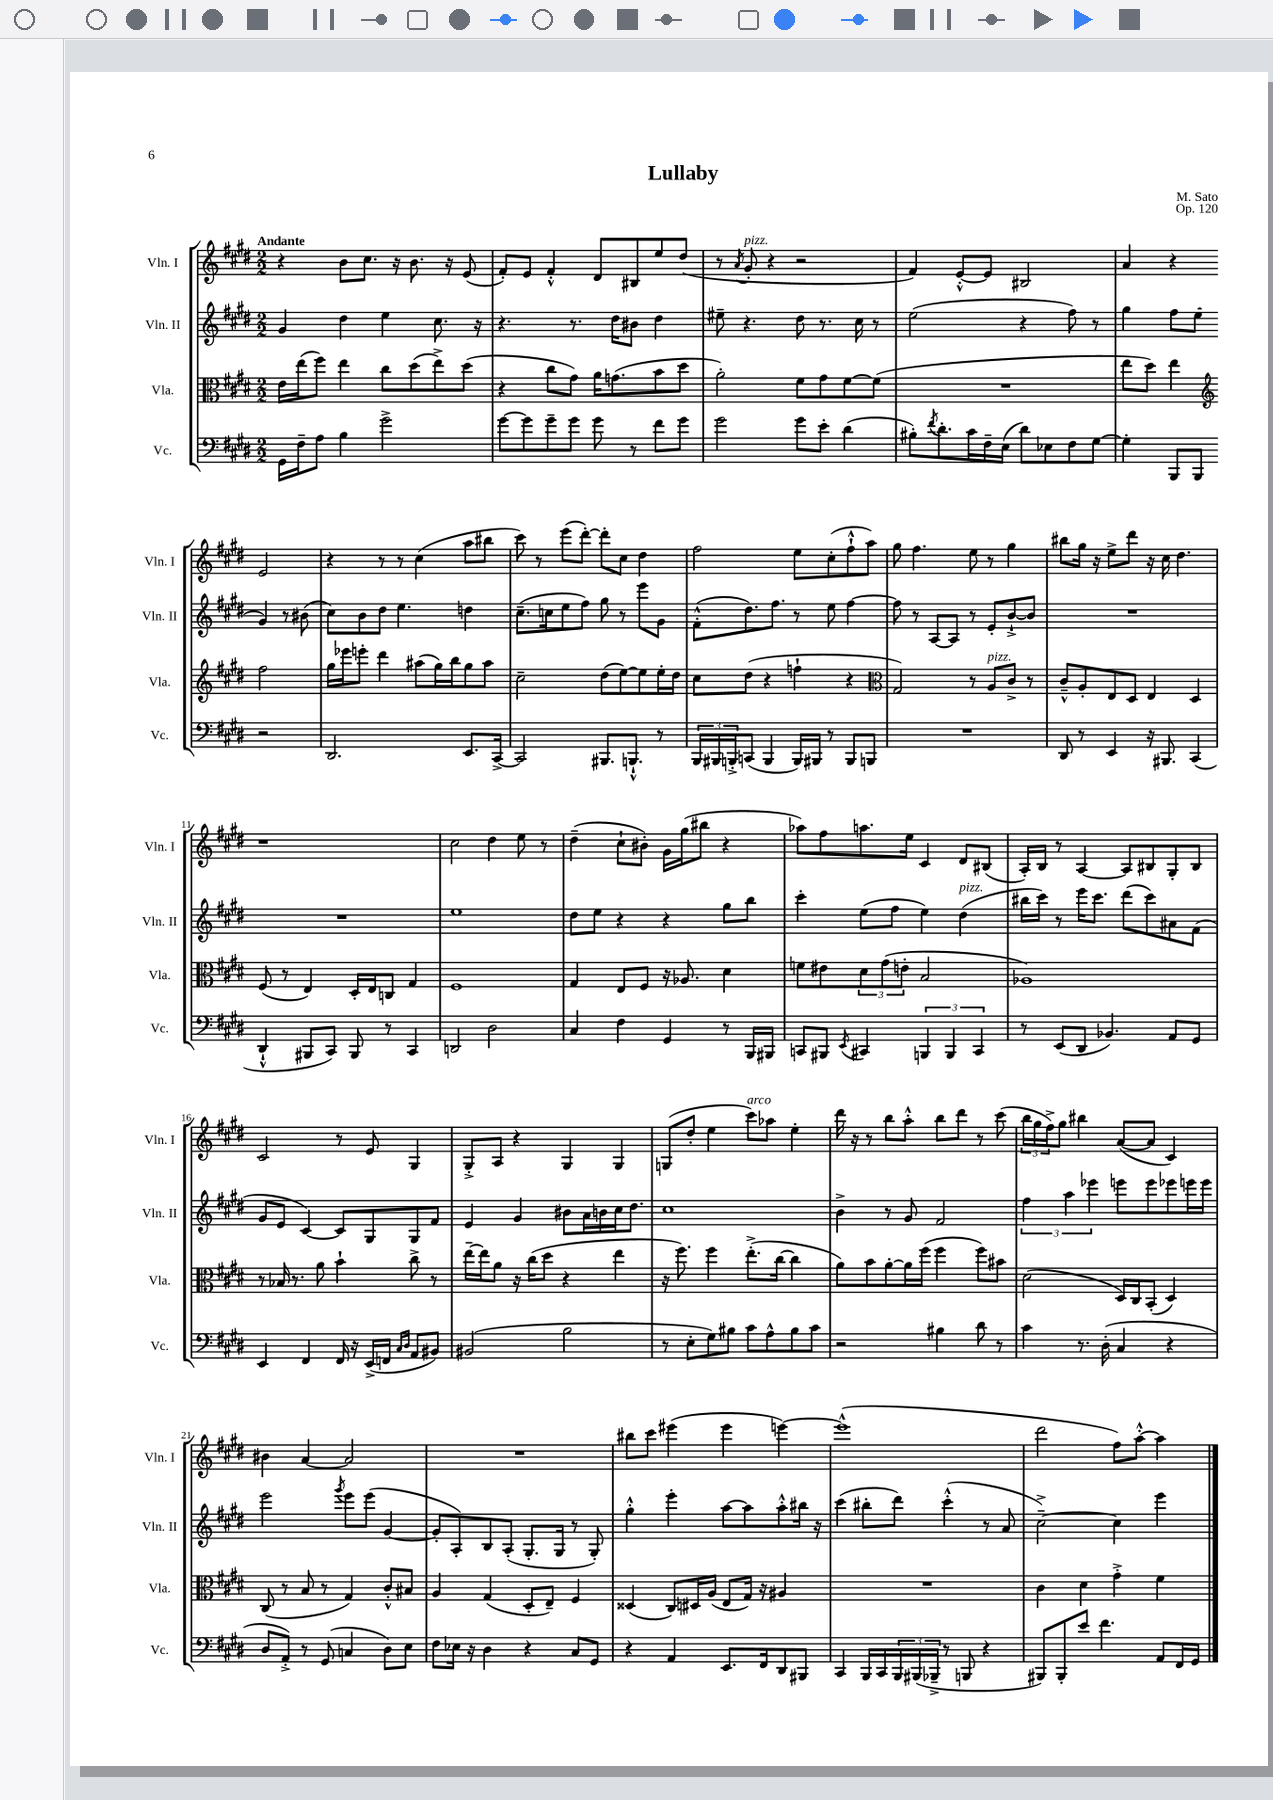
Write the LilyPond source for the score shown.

\header { title = "Lullaby" composer = "M. Sato" opus = "Op. 120" }
<<
\new StaffGroup <<
\new Staff = "s0" \with { instrumentName = "Vln. I" shortInstrumentName = "Vln. I" } {
    \clef treble \key e \major \numericTimeSignature \time 2/2 \tempo "Andante"
    r4 b'8 cis''8. r16 b'8. r16 e'8( |
    fis'8-.) e'8 fis'4-.-^ dis'8 bis8 e''8 dis''8( |
    r8 \acciaccatura { a'8 } gis'8-.^\markup { \italic "pizz." } r4 r2 |
    fis'4) e'8~-.-^ e'8 bis2 |
    a'4 r4 e'2 |
    r4 r8 r8 cis''4( a''8 bis''8 |
    cis'''8) r8 e'''8( dis'''8~-.) dis'''8-. cis''8 dis''4 |
    fis''2 e''8 cis''8-.( fis''8-!-^ a''8) |
    gis''8 fis''4. e''8 r8 gis''4 |
    bis''8 gis''16 r16 e''8-> dis'''8 r16 cis''16 dis''4. |
    r1 |
    cis''2 dis''4 e''8 r8 |
    dis''4--( cis''8-! bis'8-.) gis'16 gis''16( bis''8 r4 |
    aes''8) fis''8 a''8. e''16 cis'4 dis'8 bis8( |
    a16-.) b16 r8 a4~ a8 bis8 gis8-. bis8 |
    cis'2 r8 e'8 gis4 |
    gis8-.-> a8 r4 gis4 gis4 |
    g8( dis''8-. e''4 cis'''8^\markup { \italic "arco" }) aes''8 e''4-. |
    dis'''16 r16 r8 b''8 a''8-.-^ b''8 dis'''8 r8 cis'''8( |
    \tuplet 3/2 { b''16 gis''16 fis''16->) } gis''8 bis''4 a'8~( a'8 cis'4) |
    bis'4 a'4~ a'2 |
    R1 |
    bis''8 cis'''8 eis'''4( eis'''4 e'''4~) |
    e'''1-^( |
    dis'''2 fis''8) a''8~-.-^ a''4 \bar "|." |
}
\new Staff = "s1" \with { instrumentName = "Vln. II" shortInstrumentName = "Vln. II" } {
    \clef treble \key e \major \numericTimeSignature \time 2/2
    gis'4 dis''4 e''4 cis''8. r16 |
    r4. r8. dis''16 bis'8 dis''4 |
    eis''8-- r4. dis''8 r8. cis''16 r8 |
    e''2( r4 fis''8) r8 |
    gis''4 fis''8 e''8( gis'4) r8 bis'8( |
    cis''8) b'8 dis''8 e''4. d''4 |
    cis''8.--( c''16 e''8 fis''8) gis''8 r8 e'''8 gis'8 |
    fis'8-.-^( dis''8.) fis''8. r8 e''8 fis''4~ |
    fis''8 r8 a8~ a8 r8 e'8-. b'8~-!-> b'8 |
    R1 |
    R1 |
    e''1 |
    dis''8 e''8 r4 r4 gis''8 b''8 |
    cis'''4-. e''8( fis''8 e''4) dis''4^\markup { \italic "pizz." }( |
    bis''16 cis'''16) r8 e'''16 cis'''8. dis'''8( cis'''8) ais'8 fis'8( |
    gis'8 e'8 cis'4~) cis'8 gis8 gis8 fis'8 |
    e'4 gis'4 bis'8 a'16 b'16 cis''16 dis''8. |
    cis''1 |
    b'4-> r8 gis'8 fis'2 |
    \tuplet 3/2 { fis''4 a''4 ees'''4 } e'''8 e'''8 ees'''8 e'''16 e'''16 |
    e'''2 \acciaccatura { gis'''8 } e'''8 e'''8( gis'4~ |
    gis'8-. a8-.) b8 a8-.( gis8.-. gis16 r8 gis8-.) |
    gis''4-.-^ e'''4-. a''8~ a''8 a''8-.-^ bis''16 r16 |
    cis'''4( bis''8-. dis'''8) cis'''4-.-^( r8 a'8 |
    cis''2~--->) cis''4 e'''4 \bar "|." |
}
\new Staff = "s2" \with { instrumentName = "Vla." shortInstrumentName = "Vla." } {
    \clef alto \key e \major \numericTimeSignature \time 2/2
    e'16 e''16( fis''8) e''4 cis''8 dis''8( e''8->) dis''8( |
    r4 cis''8 gis'8) a'16 g'8.( b'8 dis''8 |
    a'2-.) fis'8 gis'8 fis'8~ fis'8( |
    R1 |
    e''8 dis''8) e''4 \clef treble fis''2 |
    gis''16 ees'''16 e'''8-. dis'''4 ais''8( gis''16) b''16 gis''8 ais''8 |
    cis''2-- dis''8( e''8~) e''8 e''16-. dis''16 |
    cis''8 dis''8( r4 f''4-! r4 |
    \clef alto gis2) r8 a8^\markup { \italic "pizz." } cis'8-> r8 |
    cis'8---^ a8-. e8 dis8 e4 dis4 |
    fis8( r8 e4) dis16-. e16 c8 gis4 |
    fis1 |
    gis4 e8 fis8 r16 aes8. dis'4 |
    f'8 eis'8 \tuplet 3/2 { dis'8 gis'8( e'8-. } b2 |
    aes1) |
    r8 bes16 r8. a'8 b'4-! cis''8-> r8 |
    e''16~-- e''16 a'8 r16 cis''16( dis''8 r4 e''4 |
    r16 fis''8.) fis''4 e''8.-.->( cis''16~ cis''4 |
    a'8) b'8 a'8~-. a'16 fis''16( fis''4 fis''8) bis'8 |
    dis'2( dis16) cis16 b,8-.( dis4) |
    cis8( r8 b8 r8 gis4) cis'8-.-^ bis8 |
    a4 gis4( dis8-. e8--) fis4 |
    disis4( cis8) dis16 a16( e8 gis16) r16 ais4 |
    R1 |
    cis'4 dis'4 gis'4-.-> fis'4 \bar "|." |
}
\new Staff = "s3" \with { instrumentName = "Vc." shortInstrumentName = "Vc." } {
    \clef bass \key e \major \numericTimeSignature \time 2/2
    gis,16 fis16-- a8 b4 gis'2-> |
    gis'8~ gis'8 gis'8-- gis'8 gis'8 r8 fis'8 gis'8 |
    gis'2 gis'8 e'8-. dis'4( |
    bis8-.) \acciaccatura { fis'8 } dis'8.-. cis'16 fis16-- e16( dis'8) ees8 fis8 gis8~ |
    gis4-. b,,8 b,,8 r2 |
    dis,2. e,8. cis,16~-> |
    cis,2 bis,,8. b,,8.-!-^ r8 |
    \tuplet 3/2 { b,,16 bis,,16 b,,16-.-> } c,8( b,,4 b,,16) bis,,16 r8 bis,,8 b,,8 |
    R1 |
    dis,8 r8 e,4 r16 bis,,8. cis,4( |
    dis,4-!-^ bis,,8 cis,8) bis,,8 r8 cis,4 |
    d,2 dis2 |
    cis4 fis4 gis,4 r8 b,,16 bis,,16 |
    c,8 bis,,8 \acciaccatura { e,8 } cis,4 \tuplet 3/2 { b,,4 b,,4 cis,4 } |
    r8 e,8( dis,8 bes,4.) a,8 gis,8 |
    e,4 fis,4 fis,16 r16 e,16->( f,16 \grace { cis16 dis16 } a,8 bis,8) |
    bis,2( b2 |
    r8 e8-. gis8) bis8 cis'8 a8-^ bis8 cis'8 |
    r2 bis4 dis'8 r8 |
    cis'4 r8. dis16-.( cis4 r4 |
    dis8 a,8-.->) r8 gis,8( c4 dis8) e8 |
    fis8 ees16 r16 dis4 r4 cis8 gis,8 |
    r4 a,4 e,8. fis,16 dis,8 bis,,8 |
    cis,4 b,,16 cis,16 \tuplet 3/2 { b,,16 bis,,16( bes,,16---> } r8 b,,8 r4 |
    bis,,8) bis,,8-. e'8 fis'4. a,8 fis,16 gis,16 \bar "|." |
}
>>
>>
